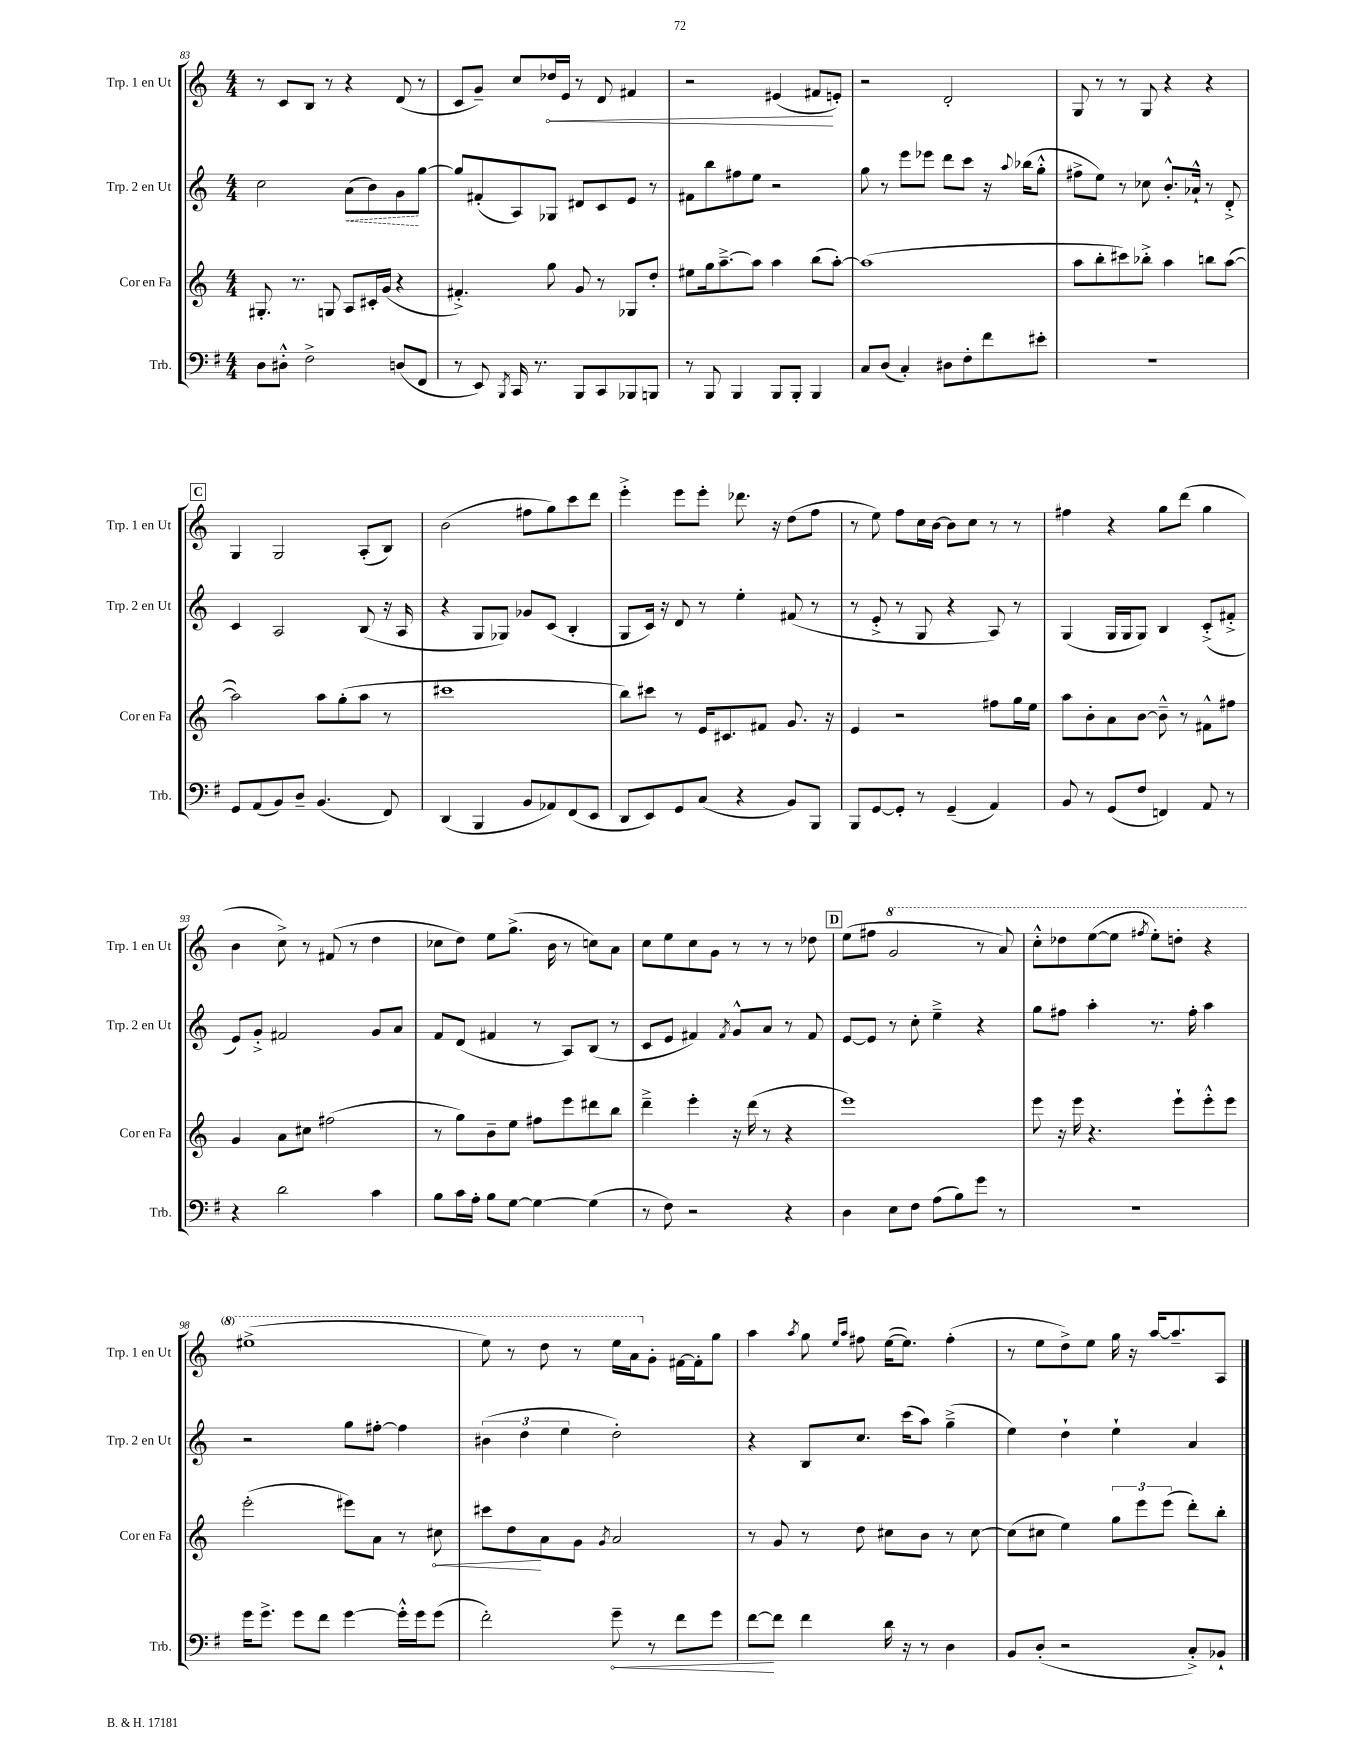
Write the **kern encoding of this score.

**kern	**dynam	**kern	**dynam	**kern	**dynam	**kern	**dynam
*part4	*part4	*part3	*part3	*part2	*part2	*part1	*part1
*staff4	*staff4	*staff3	*staff3	*staff2	*staff2	*staff1	*staff1
*I"Trb.	*	*I"Cor en Fa	*	*I"Trp. 2 en Ut	*	*I"Trp. 1 en Ut	*
*I'Trb.	*	*I'Cor en Fa	*	*I'Trp. 2 en Ut	*	*I'Trp. 1 en Ut	*
*clefF4	*	*clefG2	*	*clefG2	*	*clefG2	*
*k[f#]	*	*k[]	*	*k[]	*	*k[]	*
*M4/4	*	*M4/4	*	*M4/4	*	*M4/4	*
=83	=83	=83	=83	=83	=83	=83	=83
8D\L	.	8.G#X'/	.	2cc\	.	8r	.
8D#X'^^\J	.	.	.	.	.	8c/L	.
.	.	8.r	.	.	.	.	.
2F#^\	.	.	.	.	.	8B/J	.
.	.	8Gn/	.	.	.	8r	.
!	!	!	!	!	!LO:HP:b	!	!
.	.	8A/L	.	(8a\L	<	4r	.
.	.	16c#X'/L	.	8b\)	.	.	.
.	.	(16g/JJ	.	.	.	.	.
(8Dn/L	.	4r	.	8g\	.	(8d/	.
8FF#/J	.	.	.	[8gg\J	[	8r	.
=84	=84	=84	=84	=84	=84	=84	=84
8r	.	4.f#X'^/)	.	8gg/L]	.	8c/L	.
8EE/)	.	.	.	(8f#X'/	.	8g~/J)	.
8qBBB/	.	.	.	.	.	.	.
16CC/	.	.	.	8A/)	.	8cc/L	.
8.r	.	.	.	.	.	.	.
!	!	!	!	!	!	!	!LO:HP:b
.	.	8gg\	.	8G-X/J	.	16dd-X/L	<
.	.	.	.	.	.	16e/JJ	.
8BBB/L	.	8g/	.	8d#X/L	.	8r	.
8CC/	.	8r	.	8c/	.	8d/	.
8BBB-X/	.	8G-X/L	.	8e/J	.	4f#X/	.
8BBBn/J	.	8dd'/J	.	8r	.	.	.
=85	=85	=85	=85	=85	=85	=85	=85
8r	.	8ee#X\L	.	8f#X\L	.	2r	.
8BBB/	.	16gg\k	.	8bb\	.	.	.
.	.	[8.aa~^\	.	.	.	.	.
4BBB/	.	.	.	8ff#X\	.	.	.
.	.	8aa\J]	.	8ee\J	.	.	.
8BBB/L	.	4aa\	.	2r	.	(4e#X/	.
8BBB'/J	.	.	.	.	.	.	.
4BBB/	.	(8bb\L	.	.	.	8f#X/L	.
.	.	[8aa'\J)	.	.	.	8en'/J)	[
=86	=86	=86	=86	=86	=86	=86	=86
8C/L	.	(1aa]	.	8gg\	.	2r	.
(8D/J	.	.	.	8r	.	.	.
4C'/)	.	.	.	8eee\L	.	.	.
.	.	.	.	8eee-X\J	.	.	.
8D#X\L	.	.	.	8ddd\L	.	2d'/	.
8F#'\	.	.	.	8ccc\J	.	.	.
8f#\	.	.	.	16r	.	.	.
.	.	.	.	8qqaa/	.	.	.
.	.	.	.	(16bb-X\KL	.	.	.
8e#X'\J	.	.	.	8gg'^^\J	.	.	.
=87	=87	=87	=87	=87	=87	=87	=87
1r	.	8aa\L	.	8ff#X^\L	.	8G/	.
.	.	8bb'\	.	8ee\J)	.	8r	.
.	.	8ccc#X\)	.	8r	.	8r	.
.	.	8bb-X'^\J	.	8cc-X\	.	8G/	.
.	.	4aa\	.	8.b'^^/L	.	4r	.
.	.	.	.	16a-X`^^/Jk	.	.	.
.	.	8bbn\L	.	8r	.	4r	.
.	.	([8aa\J	.	8d'^/	.	.	.
!!LO:LB:g=z
!!LO:REH:place=s1:t=C
=88	=88	=88	=88	=88	=88	=88	=88
8GG/L	.	2aa\])	.	4c/	.	4G/	.
(8AA/	.	.	.	.	.	.	.
8BB/)	.	.	.	2A/	.	2G/	.
8D~/J	.	.	.	.	.	.	.
(4.BB/	.	8aa\L	.	.	.	.	.
.	.	(8gg'\	.	.	.	.	.
.	.	8aa\J	.	(8B/	.	(8A'/L	.
8FF#/)	.	8r	.	16r	.	8B/J)	.
.	.	.	.	16A/	.	.	.
=89	=89	=89	=89	=89	=89	=89	=89
(4DD/	.	1ccc#X	.	4r	.	(2b\	.
4BBB/	.	.	.	8G/L	.	.	.
.	.	.	.	8G-X/J)	.	.	.
8BB/L	.	.	.	8g-X/L	.	8ff#X\L	.
8AA-X/)	.	.	.	(8c/J	.	8gg\)	.
(8FF#/	.	.	.	4B'/	.	8ccc\	.
8EE/J	.	.	.	.	.	8ddd\J	.
=90	=90	=90	=90	=90	=90	=90	=90
8DD/L	.	8bb\L)	.	8G/L	.	4eee'^\	.
8EE/)	.	8ccc#X\J	.	16c/Jk)	.	.	.
.	.	.	.	16r	.	.	.
8GG/	.	8r	.	8d/	.	8eee\L	.
(8C/J	.	16e/KL	.	8r	.	8eee'\J	.
.	.	8.c#X/	.	.	.	.	.
4r	.	.	.	4ee'\	.	8.ddd-X\	.
.	.	8f#X/J	.	.	.	.	.
.	.	.	.	.	.	16r	.
8BB/L)	.	8.g/	.	(8f#X/	.	(8dd\L	.
8BBB/J	.	.	.	8r	.	8ff\J	.
.	.	16r	.	.	.	.	.
=91	=91	=91	=91	=91	=91	=91	=91
8BBB/L	.	4e/	.	8r	.	8r	.
[8GG/	.	.	.	8e'^/	.	8ee\)	.
8GG'/J]	.	2r	.	8r	.	8ff\L	.
8r	.	.	.	8G/	.	16cc\L	.
.	.	.	.	.	.	[16b\JJ	.
(4GG~/	.	.	.	4r	.	8b\L]	.
.	.	.	.	.	.	8cc\J	.
4AA/)	.	8ff#X\L	.	8A/)	.	8r	.
.	.	16gg\L	.	8r	.	8r	.
.	.	16ee\JJ	.	.	.	.	.
=92	=92	=92	=92	=92	=92	=92	=92
8BB/	.	8aa\L	.	(4G/	.	4ff#X\	.
8r	.	8b'\	.	.	.	.	.
(8GG/L	.	8a\	.	16G/LL	.	4r	.
.	.	.	.	16G/J	.	.	.
8F#/J	.	[8b\J	.	8G/J)	.	.	.
4FFn/)	.	8b~^^\]	.	4B/	.	8gg\L	.
.	.	8r	.	.	.	(8ddd\J	.
8AA/	.	8f#X^^\L	.	(8c'^/L	.	4gg\	.
8r	.	8ff#X\J	.	8f#X'^/J	.	.	.
!!LO:LB:g=z
=93	=93	=93	=93	=93	=93	=93	=93
4r	.	4g/	.	8e/L)	.	4b\	.
.	.	.	.	8g'^/J	.	.	.
2d\	.	8a\L	.	2f#X/	.	8cc^\)	.
.	.	8cc#X\J	.	.	.	8r	.
.	.	(2ff#X\	.	.	.	(8f#X/	.
.	.	.	.	.	.	8r	.
4c\	.	.	.	8g/L	.	4dd\	.
.	.	.	.	8a/J	.	.	.
=94	=94	=94	=94	=94	=94	=94	=94
8B\L	.	8r	.	8f/L	.	8cc-X\L	.
16c\L	.	8gg\L)	.	(8d/J	.	8dd\J)	.
16A'\JJ	.	.	.	.	.	.	.
8B\L	.	8b~\	.	4f#X/	.	8ee\L	.
[8G\J	.	8ee\J	.	.	.	(8.gg^\J	.
4G\_	.	8ff#X\L	.	8r	.	.	.
.	.	.	.	.	.	16b\	.
.	.	8eee\	.	8A/L)	.	8r	.
(4G\]	.	8ddd#X\	.	(8B/J	.	8ccn\L)	.
.	.	8bb\J	.	8r	.	8a\J	.
=95	=95	=95	=95	=95	=95	=95	=95
8r	.	4ddd~^\	.	8c/L	.	8cc\L	.
8F#\)	.	.	.	8e/J	.	8ee\	.
2r	.	4eee'\	.	4f#X/)	.	8cc\	.
.	.	.	.	.	.	8g\J	.
.	.	.	.	8qf#/	.	.	.
.	.	16r	.	8g^^/L	.	8r	.
.	.	(16ddd\	.	.	.	.	.
.	.	8r	.	8a/J	.	8r	.
4r	.	4r	.	8r	.	8r	.
.	.	.	.	8f#/	.	8dd-X\	.
!!LO:REH:place=s1:t=D
=96	=96	=96	=96	=96	=96	=96	=96
4D\	.	1eee)	.	[8e/L	.	(8ee\L	.
.	.	.	.	8e/J]	.	8ff#X\J	.
*	*	*	*	*	*	*8va	*
8E\L	.	.	.	8r	.	2gg/	.
8F#\J	.	.	.	8cc'\	.	.	.
(8A\L	.	.	.	4ee~^\	.	.	.
8B\)	.	.	.	.	.	.	.
8g\J	.	.	.	4r	.	8r	.
8r	.	.	.	.	.	8aa/)	.
=97	=97	=97	=97	=97	=97	=97	=97
1r	.	8eee\	.	8gg\L	.	8ccc'^^\L	.
.	.	16r	.	8ff#X\J	.	8ddd-X\	.
.	.	16eee\	.	.	.	.	.
.	.	4.r	.	4aa'\	.	([8eee\	.
.	.	.	.	.	.	8eee\J]	.
.	.	.	.	.	.	8qfff#X/	.
.	.	.	.	8.r	.	8eee'\L)	.
.	.	8eee`\L	.	.	.	8dddn'\J	.
.	.	.	.	16ff#'\	.	.	.
.	.	8eee'^^\	.	4aa\	.	4r	.
.	.	8eee\J	.	.	.	.	.
!!LO:LB:g=z
=98	=98	=98	=98	=98	=98	=98	=98
16g\KL	.	(2eee'\	.	2r	.	(1eee#X^	.
8.g^\J	.	.	.	.	.	.	.
8g\L	.	.	.	.	.	.	.
8f#\J	.	.	.	.	.	.	.
[4g\	.	8eee#X\L)	.	8gg\L	.	.	.
.	.	8a\J	.	[8ff#X'\J	.	.	.
16g'^^\LL]	.	8r	.	4ff#\]	.	.	.
16g\J	.	.	.	.	.	.	.
!	!	!	!LO:HP:b	!	!	!	!
(8g\J	.	8cc#X\	<	.	.	.	.
=99	=99	=99	=99	=99	=99	=99	=99
2f#'\)	.	8ccc#X\L	.	(6b#X\	.	8eee\)	.
.	.	8dd\	.	.	.	8r	.
.	.	.	.	6dd\	.	.	.
.	.	8a\	[	.	.	8ddd\	.
.	.	.	.	6ee\	.	.	.
.	.	8g\J	.	.	.	8r	.
.	.	8qg/	.	.	.	.	.
!	!LO:HP:b	!	!	!	!	!	!
8g~\	<	2a/	.	2dd'\)	.	16eee\LL	.
.	.	.	.	.	.	16aa\J	.
*	*	*	*	*	*	*X8va	*
8r	.	.	.	.	.	8g'\J	.
8f#\L	.	.	.	.	.	[16f#X\LL	.
.	.	.	.	.	.	16f#'\J]	.
8g\J	.	.	.	.	.	8gg\J	.
=100	=100	=100	=100	=100	=100	=100	=100
[8f#\L	.	8r	.	4r	.	4aa\	.
8f#\J]	[	8g/	.	.	.	.	.
.	.	.	.	.	.	8qaa/	.
4f#\	.	8r	.	8B/L	.	8gg\	.
.	.	.	.	.	.	16qqee/LL	.
.	.	.	.	.	.	16qqaa/JJ	.
.	.	8dd\	.	8.cc/J	.	8ff#X\	.
16d\	.	8cc#X\L	.	.	.	([16ee\KL	.
16r	.	.	.	(16ccc\KL	.	8.ee\J])	.
8r	.	8b\J	.	8aa\J)	.	.	.
4D\	.	8r	.	(4gg~^\	.	(4ff#'\	.
.	.	[8cc#\	.	.	.	.	.
=101	=101	=101	=101	=101	=101	=101	=101
8BB/L	.	(8cc#\L]	.	4ee\)	.	8r	.
(8D'/J	.	8cc#X\J	.	.	.	8ee\L	.
2r	.	4ee\)	.	4dd`\	.	8dd^\)	.
.	.	.	.	.	.	8ee\J	.
.	.	12gg\L	.	4ee`\	.	16gg\	.
.	.	.	.	.	.	16r	.
.	.	12eee\	.	.	.	.	.
.	.	.	.	.	.	[16aa/KL	.
.	.	(12eee\J	.	.	.	.	.
.	.	.	.	.	.	8.aa~/]	.
8C'^/L)	.	8ddd'\L)	.	4a/	.	.	.
8BB-X`/J	.	8bb'\J	.	.	.	8A/J	.
==	==	==	==	==	==	==	==
*-	*-	*-	*-	*-	*-	*-	*-
